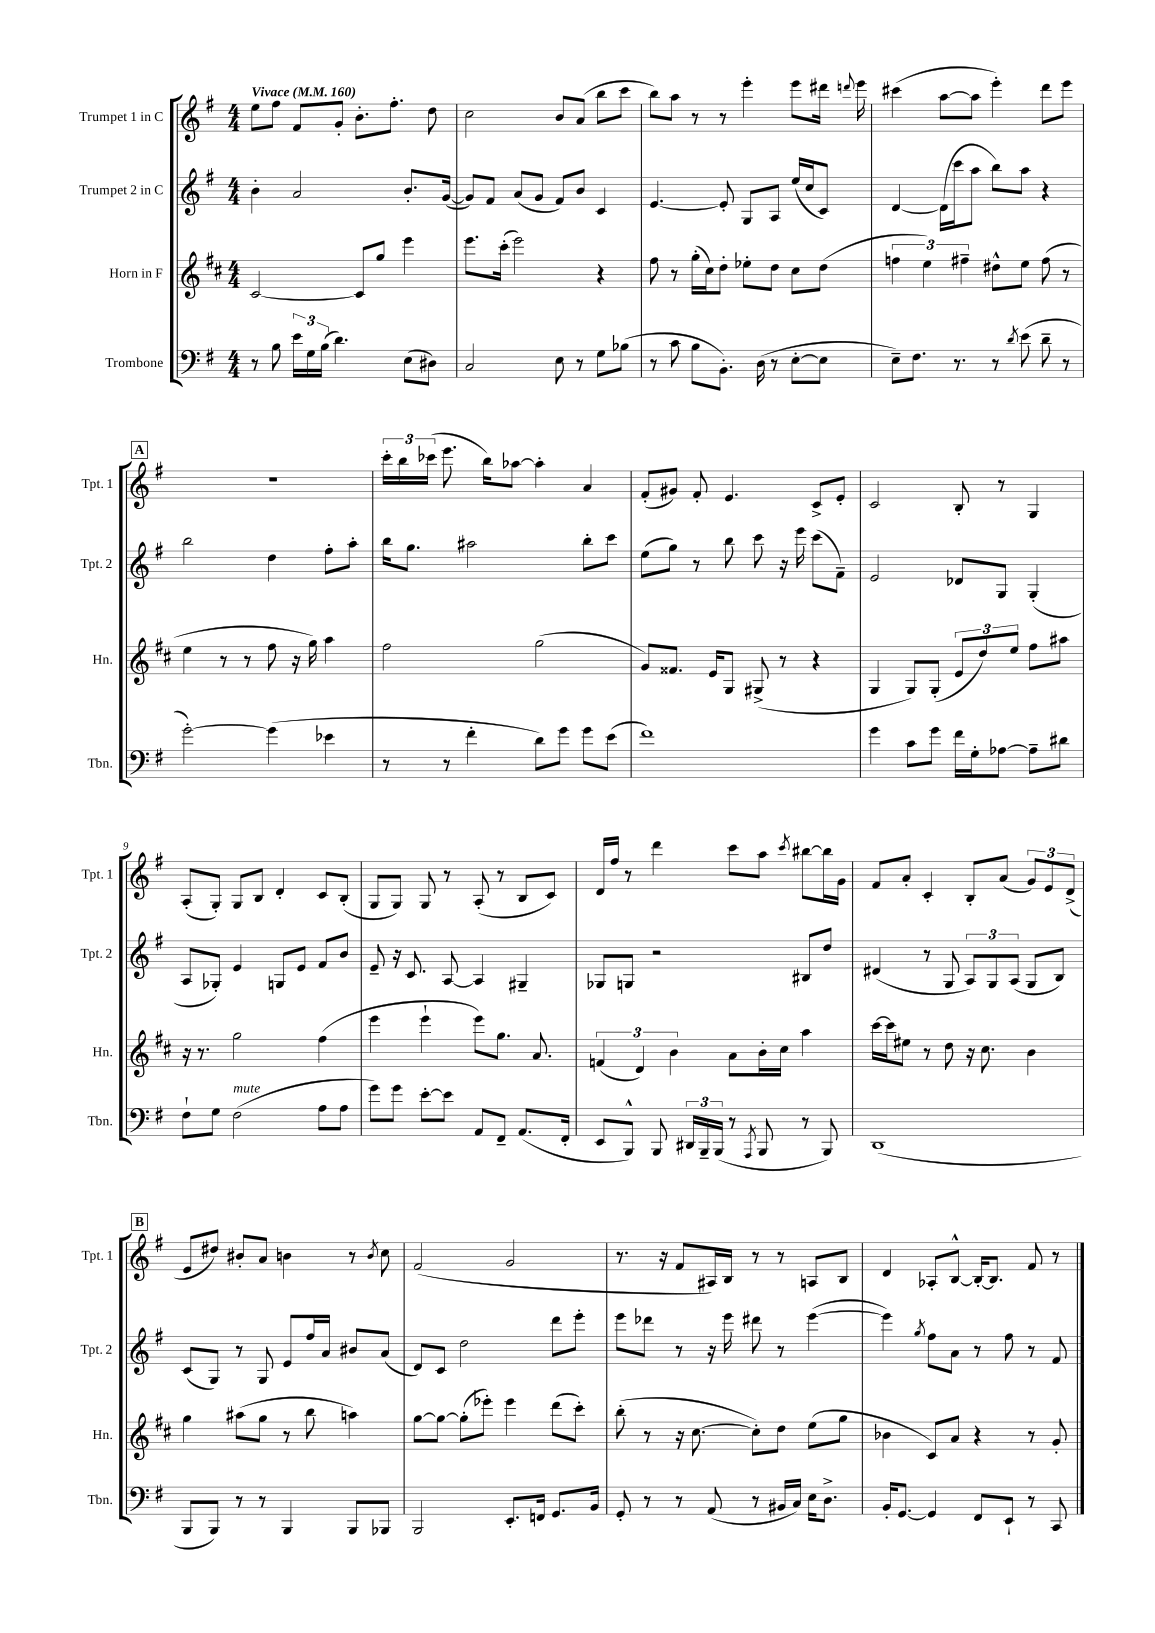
<<
\new StaffGroup <<
\new Staff = "s0" \with { instrumentName = "Trumpet 1 in C" shortInstrumentName = "Tpt. 1" } {
    \clef treble \key g \major \numericTimeSignature \time 4/4 \tempo "Vivace" 4 = 160
    \autoBeamOff e''8[ fis''8] fis'8[ g'8]-. b'8.[-. fis''8.]-. d''8 |
    c''2 b'8[ a'8]( b''8[ c'''8] |
    b''8[) a''8] r8 r8 e'''4-. e'''8[ dis'''16] \appoggiatura { d'''8 } e'''16 |
    cis'''4( a''8[~ a''8] e'''4-.) d'''8[ e'''8] |
    \mark \markup { \box "A" } R1 |
    \tuplet 3/2 { c'''16[-. b''16 ces'''16]( } e'''8. b''16[) aes''8]~ aes''4-. a'4 |
    fis'8[-.( gis'8]) fis'8-. e'4. c'8[-> e'8]-. |
    c'2 b8-. r8 g4 |
    a8[-.( g8]-.) g8[ b8] d'4-. c'8[ b8]-.( |
    g8[ g8]) g8 r8 a8-.( r8 b8[ c'8]) |
    d'16[ fis''16] r8 d'''4 c'''8[ a''8] \acciaccatura { c'''8 } bis''8[~ bis''16 g'16] |
    fis'8[ a'8]-. c'4-. b8[-. a'8]( \tuplet 3/2 { g'8[) e'8 d'8]->( } |
    \mark \markup { \box "B" } e'8[ dis''8]) bis'8[-. a'8] b'4 r8 \acciaccatura { b'8 } c''8 |
    fis'2( g'2 |
    r8. r16 fis'8[ ais16) b16] r8 r8 a8[ b8] |
    d'4 aes8[-. b8]~-^ b16[~-. b8.] fis'8 r8 \bar "|." |
}
\new Staff = "s1" \with { instrumentName = "Trumpet 2 in C" shortInstrumentName = "Tpt. 2" } {
    \clef treble \key g \major \numericTimeSignature \time 4/4
    \autoBeamOff b'4-. a'2 b'8.[-. g'16]~( |
    g'8[) fis'8] a'8[( g'8] fis'8[) b'8] c'4 |
    e'4.~ e'8-. g8[ a8] e''16[( c''16 c'8]) |
    d'4~ d'16[( c'''16 a''8] b''8[) a''8] r4 |
    \mark \markup { \box "A" } b''2 d''4 fis''8[-. a''8]-. |
    b''16[ g''8.] ais''2 b''8[-. c'''8] |
    e''8[( g''8]) r8 b''8 c'''8 r16 e'''16 c'''8[( fis'8]--) |
    e'2 des'8[ g8] g4-.( |
    a8[ ges8]-.) e'4 g8[ e'8] fis'8[ b'8] |
    e'8-- r16 c'8. a8~ a4 gis4-- |
    ges8[ g8] r2 bis8[ d''8] |
    dis'4( r8 g8 \tuplet 3/2 { a8[) g8 a8]( } g8[ b8]) |
    \mark \markup { \box "B" } c'8[( g8]) r8 g8 e'8[ fis''16 a'16] bis'8[ a'8]( |
    d'8[) c'8] d''2 d'''8[ e'''8]-. |
    e'''8[ des'''8] r8 r16 e'''16 dis'''8 r8 e'''4~( |
    e'''4) \acciaccatura { g''8 } fis''8[ a'8] r8 fis''8 r8 fis'8 \bar "|." |
}
\new Staff = "s2" \with { instrumentName = "Horn in F" shortInstrumentName = "Hn." } {
    \clef treble \key d \major \numericTimeSignature \time 4/4
    \autoBeamOff cis'2~ cis'8[ g''8] e'''4 |
    e'''8.[ cis'''16]-.( e'''2) r4 |
    fis''8 r8 g''16[-.( cis''16) d''8]-. ees''8[-. d''8] cis''8[ d''8]( |
    \tuplet 3/2 { f''4 e''4) fis''4-- } dis''8[-^ e''8] fis''8( r8 |
    \mark \markup { \box "A" } e''4 r8 r8 fis''8 r16 g''16) a''4 |
    fis''2 g''2( |
    g'8[) fisis'8.] e'16[ g8] gis8->( r8 r4 |
    g4 g8[) g8]-.( \tuplet 3/2 { e'8[ d''8) e''8] } fis''8[ ais''8] |
    r16 r8. g''2 fis''4( |
    e'''4 e'''4-! e'''8[) g''8.] a'8. |
    \tuplet 3/2 { f'4( d'4) b'4 } a'8[ b'16-. cis''16] a''4 |
    cis'''16[~ cis'''16 eis''8] r8 d''8 r16 cis''8. b'4 |
    \mark \markup { \box "B" } g''4 ais''8[( g''8] r8 b''8 a''4) |
    g''8[~ g''8]~ g''8[-.( ees'''8]-.) ees'''4 d'''8[( cis'''8]-.) |
    b''8-.( r8 r16 cis''8.~ cis''8[-.) d''8] e''8[( g''8] |
    bes'4 cis'8[) a'8] r4 r8 g'8-. \bar "|." |
}
\new Staff = "s3" \with { instrumentName = "Trombone" shortInstrumentName = "Tbn." } {
    \clef bass \key g \major \numericTimeSignature \time 4/4
    \autoBeamOff r8 b8 \tuplet 3/2 { e'16[ g16 b16]( } d'4.) e8[( dis8]) |
    c2 e8 r8 g8[ bes8]( |
    r8 c'8 b8[ b,8.]-.) d16( r8 e8[~-. e8] |
    e8[--) fis8.] r8. r8 \acciaccatura { d'8 } e'8( d'8-- r8 |
    \mark \markup { \box "A" } g'2~-.) g'4( ees'4 |
    r8 r8 fis'4-. d'8[) g'8] g'8[ e'8]( |
    fis'1) |
    g'4 c'8[ g'8] fis'16[ g16-. aes8]~ aes8[-- dis'8] |
    fis8[-! g8] fis2^\markup { \italic "mute" }( a8[ a8] |
    g'8[) g'8] e'8[~-. e'8] a,8[ fis,8]-- a,8.[( fis,16]-. |
    e,8[ b,,8]-^) b,,8 \tuplet 3/2 { dis,16[ b,,16-- b,,16]( } r8 \acciaccatura { a,,8 } b,,8 r8 b,,8) |
    d,1( |
    \mark \markup { \box "B" } b,,8[ b,,8]) r8 r8 b,,4 b,,8[ bes,,8] |
    b,,2 e,8.[-. f,16] g,8.[ b,16] |
    g,8-. r8 r8 a,8( r8 bis,16[ c16]) e16[ d8.]-> |
    b,16[-. g,8.]~ g,4 fis,8[ e,8]-! r8 c,8 \bar "|." |
}
>>
>>
